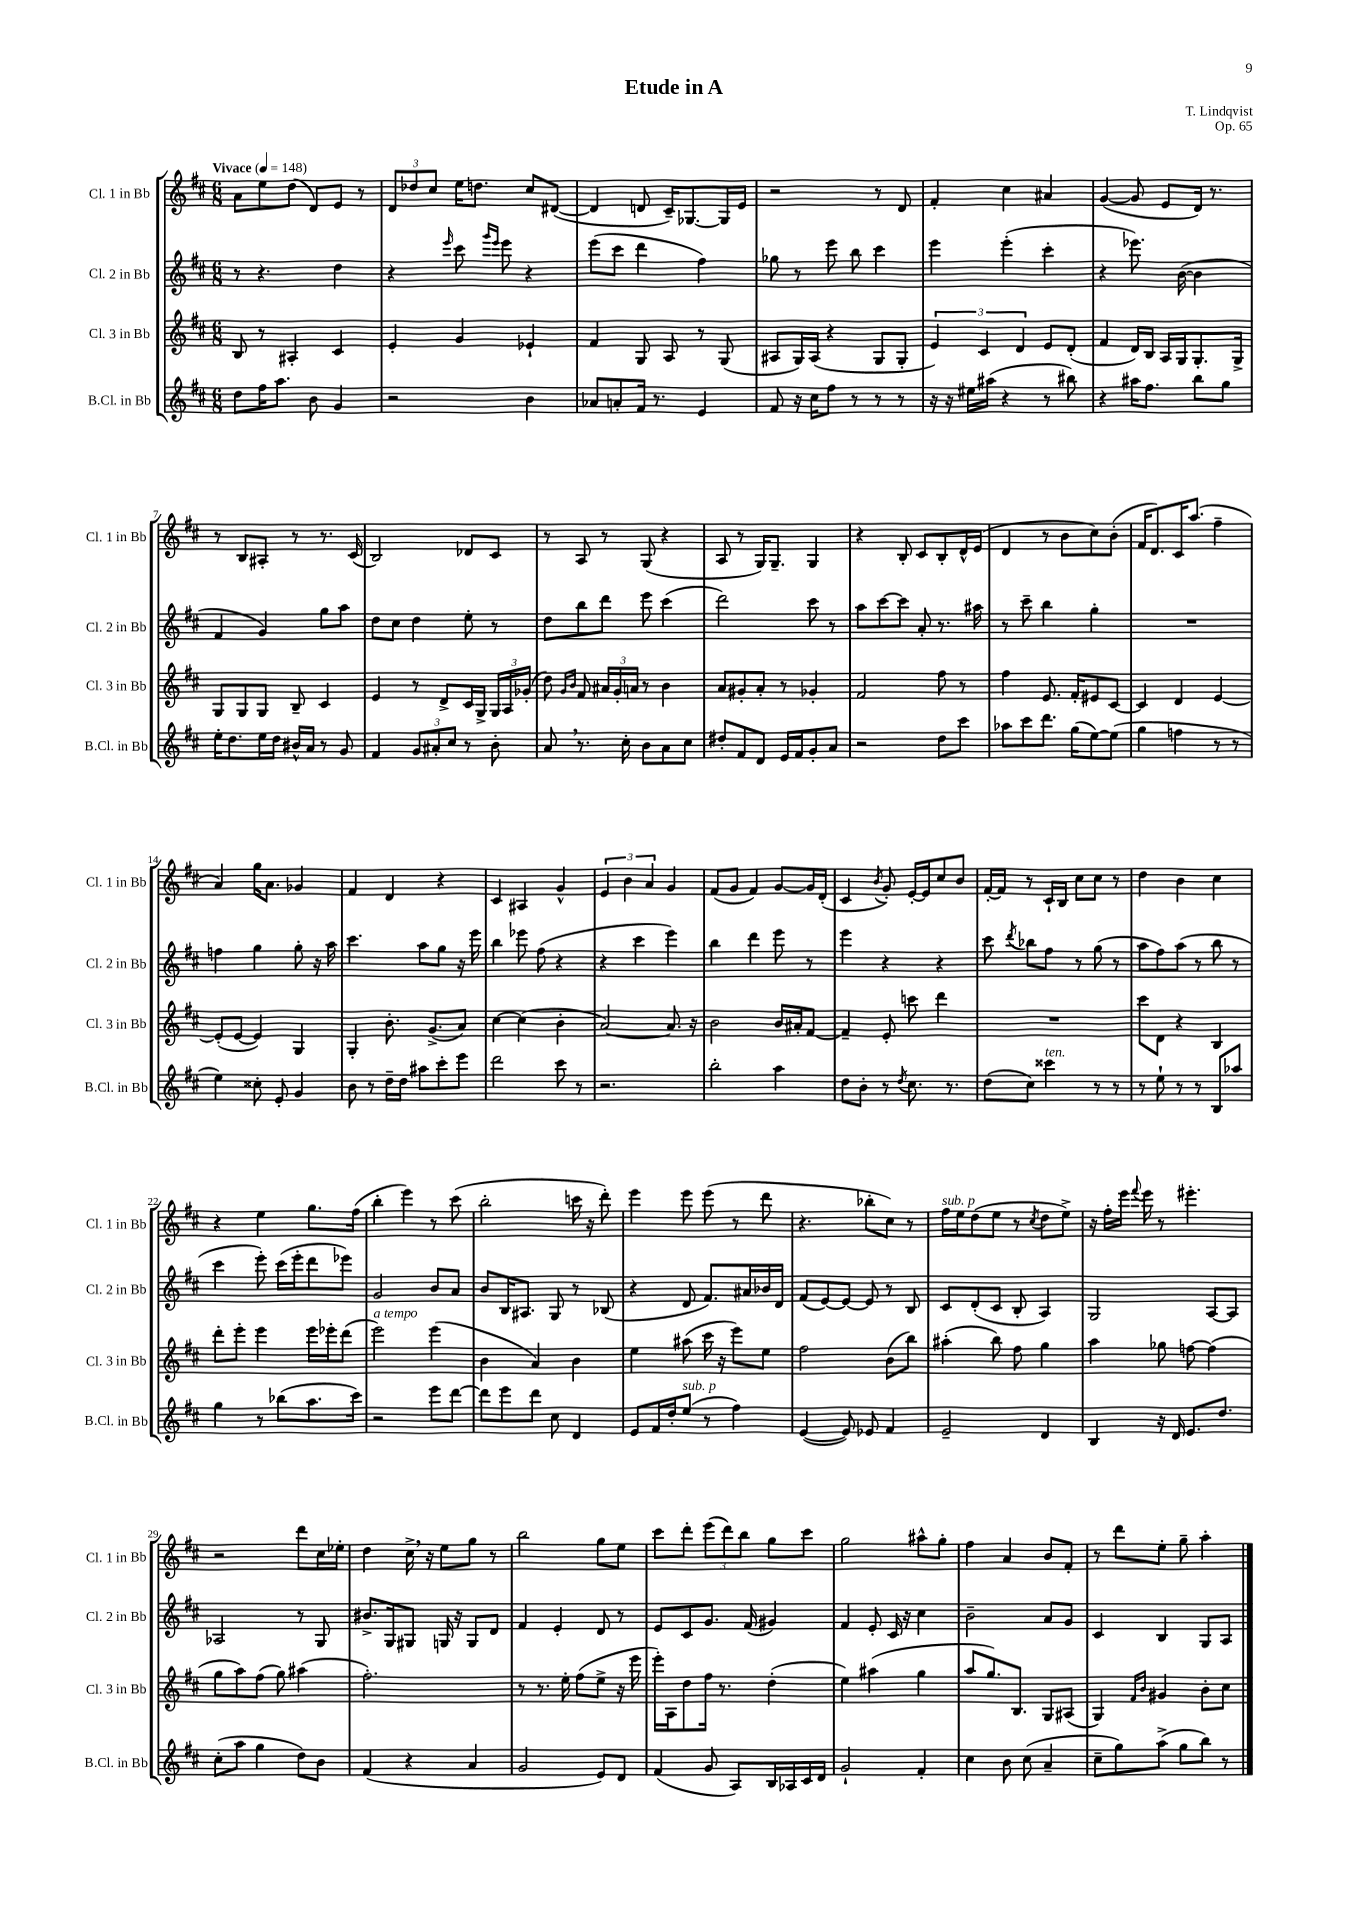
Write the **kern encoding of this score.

**kern	**kern	**kern	**kern
*staff4	*staff3	*staff2	*staff1
*clefG2	*clefG2	*clefG2	*clefG2
*k[f#c#]	*k[f#c#]	*k[f#c#]	*k[f#c#]
*M6/8	*M6/8	*M6/8	*M6/8
*MM148	*MM148	*MM148	*MM148
8dd\L	8B/	8r	8a\L
16ff#\K	8r	4.r	8ee\
8.aa\J	.	.	.
.	4A#'/	.	(8dd\J
8b\	.	.	8d/L)
4g/	4c#/	4dd\	8e/J
.	.	.	8r
=	=	=	=
2r	4e'/	4r	12d/L
.	.	.	12dd-/
.	.	.	12cc#/J
.	.	16qqeee/	.
.	4g/	8ccc#\	16ee\LK
.	.	.	8.dd\J
.	.	16qqggg/LL	.
.	.	16qqeee/JJ	.
.	.	8eee\	.
4b\	4e-`/	4r	8cc#/L
.	.	.	([8d#/J
=	=	=	=
8a-/L	4f#/	(8eee\L	4d#/]
8a'/	.	8ccc#\J	.
16f#/Jk	8G/	4ddd\	8d/
8.r	.	.	.
.	8A/	.	16c#~/LK)
.	.	.	[8.G-/
4e/	8r	4ff#\)	.
.	(8G/	.	16G-/]L
.	.	.	16e/JJ
=	=	=	=
8f#/	8A#/L	8gg-\	2r
16r	16G/L)	8r	.
16cc#\LK	(16A#/JJ	.	.
8ff#\J	4r	8eee\	.
8r	.	8bb\	.
8r	8G/L	4ccc#\	8r
8r	8G'/J	.	8d/
=	=	=	=
16r	6e/)	4eee\	4f#'/
16r	.	.	.
16ee#\LL	.	.	.
.	6c#/	.	.
(16aa#\JJ	.	.	.
4r	.	(4eee'\	4cc#\
.	6d/	.	.
8r	8e/L	4ccc#'\	4a#/
8bb#\)	(8d'/J	.	.
=	=	=	=
4r	4f#/	4r	([4g/
16aa#\LK	16d/LL)	8.eee-\)	8g/]
8.ff#\J	16B/JJ	.	.
.	16A/LL	.	8e/L
.	16G/J	([16b\	.
8bb\L	8.G'/	4b\]	16d/Jk)
.	.	.	8.r
8gg\J	.	.	.
.	16G^/Jk	.	.
=	=	=	=
16ee'\LK	8G/L	4f#/	8r
8.dd\	.	.	.
.	8G/	.	8B/L
16ee\L	8G/J	4g/)	8A#'/J
16dd\JJ	.	.	.
16b#^^/LL	8B~/	.	8r
16a/JJ	.	.	.
8r	4c#/	8gg\L	8.r
8g/	.	8aa\J	.
.	.	.	(16c#/
=	=	=	=
4f#/	4e/	8dd\L	2B/)
.	.	8cc#\J	.
12g/L	8r	4dd\	.
12a#'/	.	.	.
.	8d^/L	.	.
12cc#/J	.	.	.
8r	16c#/L	8ee'\	8d-/L
.	16G^/JJ	.	.
8b'\	24G/LL	8r	8c#/J
.	24A/	.	.
.	(24g-'/JJ	.	.
=	=	=	=
8a/	8dd\)	8dd\L	8r
.	16qqg/LL	.	.
.	16qqb/JJ	.	.
8.r	8f#/	8bb\	8A/
.	24a#/LL	8ddd\J	8r
.	24g'/	.	.
16cc#'\	.	.	.
.	24a/JJ	.	.
8b\L	8r	8eee\	(8G/
8a\	4b\	(4ccc#\	4r
8cc#\J	.	.	.
=	=	=	=
8dd#'/L	8a/L	2ddd\)	8A/
8f#/	8g#'/	.	8r
8d/J	8a'/J	.	16G/LK)
.	.	.	8.G~/J
16e/LL	8r	.	.
16f#/J	.	.	.
8g'/	4g-'/	8ccc#\	4G/
8a/J	.	8r	.
=	=	=	=
2r	2f#/	8aa\L	4r
.	.	[8ccc#\	.
.	.	8ccc#\]J	8B'/
.	.	8a'/	8c#/L
8dd\L	8ff#\	8.r	8B'/
8ccc#\J	8r	.	16d^^/L
.	.	16aa#\	(16e/JJ
=	=	=	=
8aa-\L	4ff#\	8r	4d/
8ccc#\	.	8ccc#~\	.
8.ddd\J	8.e/	4bb\	8r
.	.	.	8b\L
(16gg\LK	16f#'/LK	.	.
[8ee\)	8e#/	4gg'\	8cc#\)
(8ee\]J	[8c#/J	.	(8b'\J
=	=	=	=
4gg\	4c#/]	2.r	16f#/LK
.	.	.	8.d/)
4ff\	4d/	.	16c#/K
.	.	.	(8.aa/J
8r	[4e/	.	4ff#~\
8r	.	.	.
=	=	=	=
4ee\)	(8e'/]L	4ff\	4a/)
.	[8e/J	.	.
8cc##'\	4e/])	4gg\	16gg\LK
.	.	.	8.a\J
8e'/	.	.	.
4g/	4G/	8gg'\	4g-/
.	.	16r	.
.	.	16aa\	.
=	=	=	=
8b\	4G'/	4.ccc#\	4f#/
8r	.	.	.
16dd~\LL	8.b'\	.	4d/
16dd\JJ	.	.	.
8aa#\L	.	8aa\L	.
.	(8.g^/L	.	.
8ccc#'\	.	8gg\J	4r
8eee\J	8a/J)	16r	.
.	.	16eee\	.
=	=	=	=
2ddd\	[4cc#\	4bb\	4c#/
.	(4cc#\]	8eee-\	4A#/
.	.	(8ff#\	.
8ccc#\	4b'\	4r	4g^^/
8r	.	.	.
=	=	=	=
2.r	[2a/)	4r	6e/
.	.	.	6b\
.	.	4ccc#\	.
.	.	.	6a/
.	8.a/]	4eee\)	4g/
.	16r	.	.
=	=	=	=
2bb'\	2b\	4bb\	(8f#/L
.	.	.	8g/J
.	.	4ddd\	4f#/)
4aa\	16b/LL	8eee\	[8g/L
.	16a#'/J	.	.
.	[8f#/J	8r	16g/]L
.	.	.	(16d'/JJ
=	=	=	=
8dd\L	4f#~/]	4eee\	4c#/
8b'\J	.	.	.
.	.	.	8qb/
8r	8e'/	4r	8g'/)
8qdd/	.	.	.
8.cc#\	8ccc\	.	[16e'/LL
.	.	.	16e/]J
.	4ddd\	4r	8cc#/
8.r	.	.	.
.	.	.	8b/J
=	=	=	=
(8dd\L	2.r	8ccc#\	[16f#'/LL
.	.	.	16f#/]JJ
.	.	8qddd/	.
8cc#\J)	.	8bb-\L	8r
4ccc##\	.	8ff#\J	16c#`/LL
.	.	.	16B/JJ
.	.	8r	8cc#\L
8r	.	(8gg\	8cc#\J
8r	.	8r	8r
=	=	=	=
8r	8ccc#\L	8aa\L	4dd\
8ee`\	8d\J	8ff#\)	.
8r	4r	(8aa\J	4b\
8r	.	8r	.
8B/L	4B/	8bb\	4cc#\
8aa-/J	.	8r	.
=	=	=	=
4gg\	8ddd'\L	4ccc#\	4r
.	8eee'\J	.	.
8r	4eee\	8eee'\)	4ee\
(8bb-\L	.	(16ccc#\LL	.
.	.	16eee'\J	.
8.aa\	16eee\LL	8ddd\	8.gg\L
.	16eee-'\J	.	.
.	(8ddd\J	8eee-\J)	.
16ccc#\Jk)	.	.	(16ff#\Jk
=	=	=	=
2r	2eee\)	2g/	4bb'\
.	.	.	4eee\)
8eee\L	(4eee\	8b/L	8r
[8ddd\J	.	8a/J	(8ccc#\
=	=	=	=
8ddd\]L	4b\	8b/L	2bb'\
8eee\	.	16B/K	.
.	.	8.A#/J	.
8ddd\J	4a/)	.	.
8cc#\	.	8G/	.
4d/	4b\	8r	16ccc\
.	.	.	16r
.	.	(8B-/	8ddd'\)
=	=	=	=
8e/L	4ee\	4r	4eee\
16f#/L	.	.	.
16dd'/J	.	.	.
(8ee/J	(8aa#\	8d/	8eee\
8r	16ccc#\	8.f#/L)	(8eee\
.	16r	.	.
4ff#\)	8eee\L)	.	8r
.	.	16a#/L	.
.	8ee\J	16b-/	8ddd\
.	.	16d/JJ	.
=	=	=	=
([4e/	2ff#\	(8f#/L	4.r
.	.	[8e/)	.
8e/])	.	8e/_J	.
8e-/	.	8e/]	8bb-'\L
4f#/	(8b\L	8r	8cc#\J)
.	8bb\J)	8B/	8r
=	=	=	=
2e~/	(4aa#'\	8c#/L	16ff#\LL
.	.	.	16ee\J
.	.	(8d'/	(8dd\
.	8bb\)	8c#/J	8ee\J
.	8ff#\	8B'/	8r
.	.	.	8qcc#/
4d/	4gg\	4A/)	8dd\L
.	.	.	8ee^\J)
=	=	=	=
4B/	4aa\	2G/	16r
.	.	.	16ff#'\LL
.	.	.	16eee\JJ
.	.	.	8qqfff#/
.	.	.	16eee\
16r	8gg-\	.	8r
16d/	.	.	.
8.e/L	[8ff\	.	4.eee#'\
.	(4ff\]	[8A/L	.
8.dd/J	.	.	.
.	.	8A/]J	.
=	=	=	=
(8cc#'\L	8gg\L	2A-/	2r
8aa\J	8aa\)	.	.
4gg\	(8ff#\J	.	.
.	8gg\)	.	.
8dd\L)	(4aa#\	8r	8ddd\L
8b\J	.	8G/	16cc#\L
.	.	.	16ee-'\JJ
=	=	=	=
(4f#/	2.ff#'\)	8.b#^/L	4dd\
.	.	16G/k	.
4r	.	8G#/J	16cc#^\
.	.	.	16r
.	.	16G/	8ee\L
.	.	16r	.
4a/	.	8G/L	8gg\J
.	.	8d/J	8r
=	=	=	=
2g/	8r	4f#/	2bb\
.	8.r	.	.
.	.	4e'/	.
.	16ee'\	.	.
.	(8ff#\L	.	.
8e/L)	8ee^\J	8d/	8gg\L
8d/J	16r	8r	8ee\J
.	16eee\	.	.
=	=	=	=
(4f#/	16eee'\LL)	8e/L	8ccc#\L
.	16A\J	.	.
.	8dd\	8c#/	8ddd'\J
8g/	16ff#\Jk	8.g/J	(12eee\L
.	8.r	.	.
.	.	.	12ddd\)
8A/L)	.	.	.
.	.	.	12bb\J
.	.	(16f#/	.
16B/L	(4dd'\	4g#/)	8gg\L
16A-/	.	.	.
16c#/	.	.	8ccc#\J
16d/JJ	.	.	.
=	=	=	=
2g`/	4ee\)	4f#/	2gg\
.	(4aa#\	8e'/	.
.	.	16c#/	.
.	.	16r	.
4f#'/	4gg\	4cc#\	8aa#^^\L
.	.	.	8gg'\J
=	=	=	=
4cc#\	8aa/L	2b~\	4ff#\
.	8.gg/)	.	.
8b\	.	.	4a/
.	8.B/J	.	.
(8cc#\	.	.	.
4a~/	8G/L	8a/L	8b/L
.	(8A#/J	8g/J	8f#'/J
=	=	=	=
8cc#~\L	4G/)	4c#/	8r
8gg\)	.	.	8ddd\L
.	16qqf#/LL	.	.
.	16qqb/JJ	.	.
(8aa^\J	4g#/	4B/	8ee'\J
8gg\L	.	.	8gg~\
8bb\J)	8b'\L	8G/L	4aa'\
8r	8cc#\J	8A/J	.
==	==	==	==
*-	*-	*-	*-
